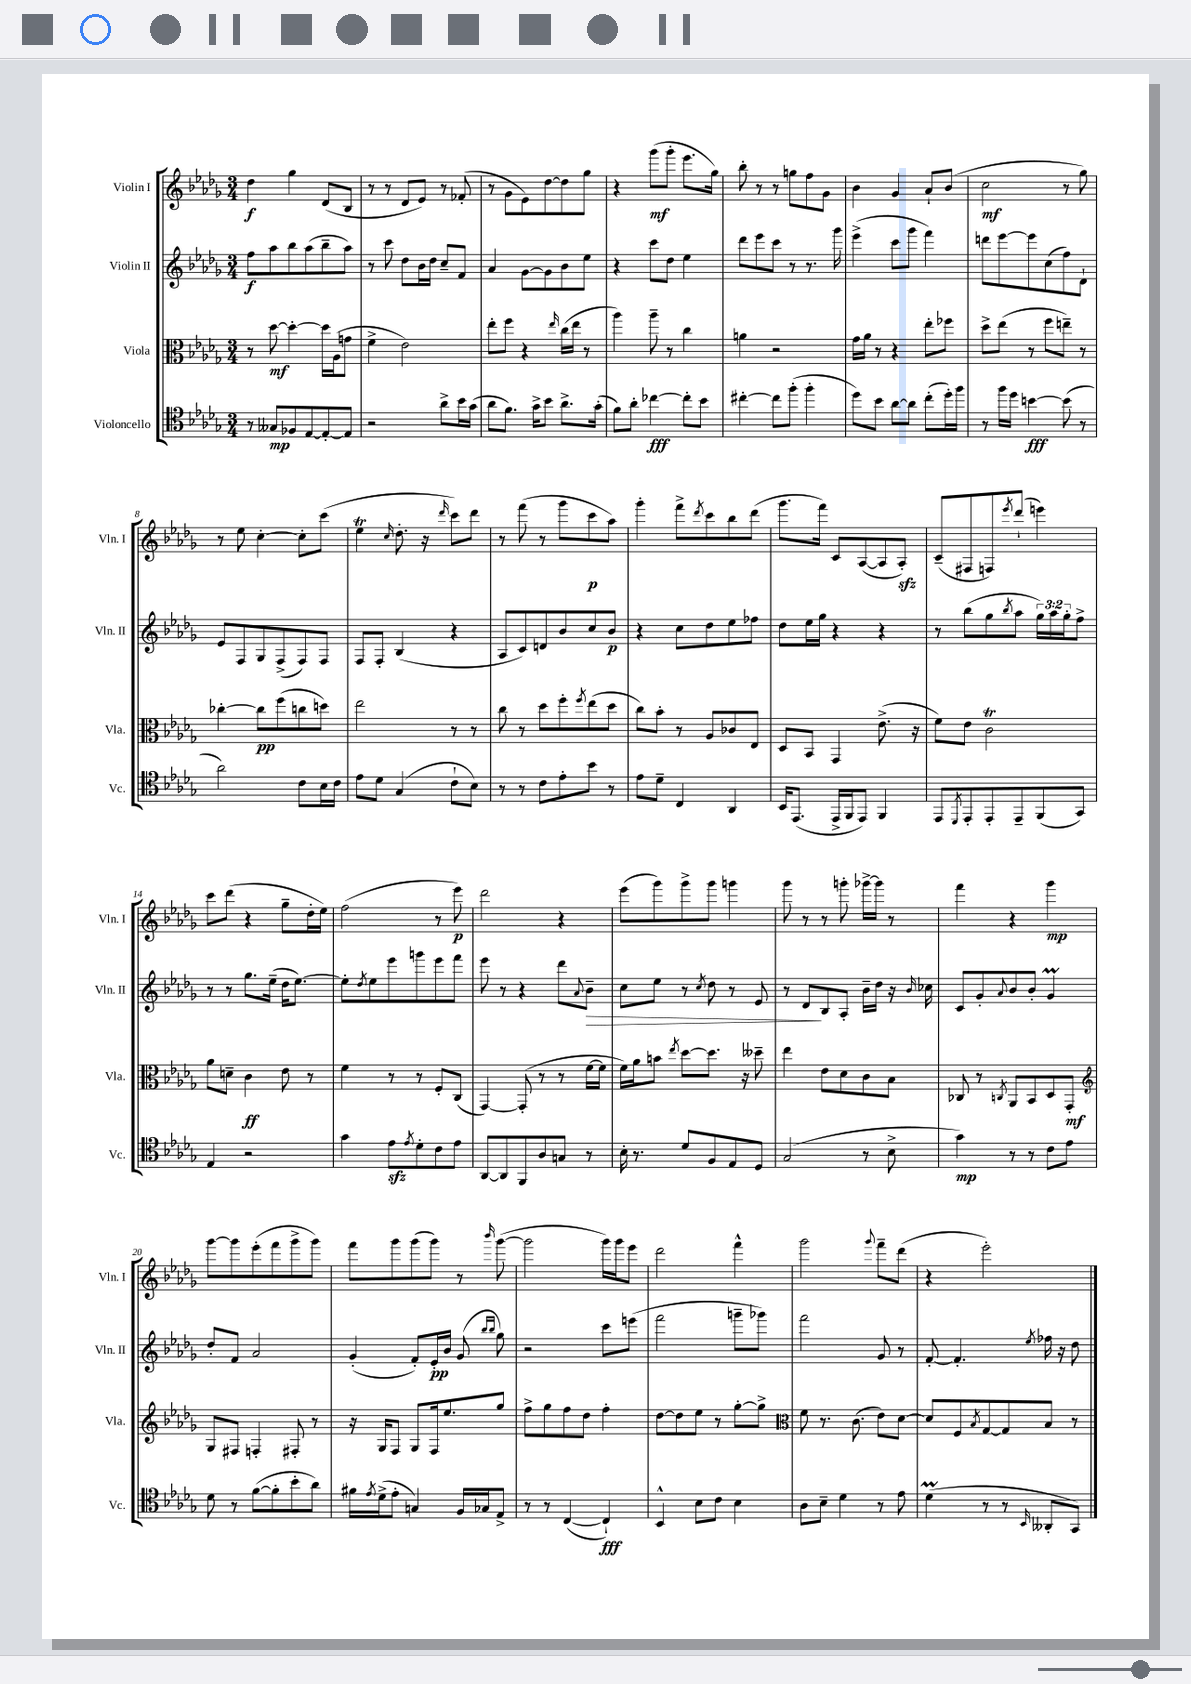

**kern	**dynam	**kern	**dynam	**kern	**dynam	**kern	**dynam
*part4	*part4	*part3	*part3	*part2	*part2	*part1	*part1
*staff4	*staff4	*staff3	*staff3	*staff2	*staff2	*staff1	*staff1
*I"Violoncello	*	*I"Viola	*	*I"Violin II	*	*I"Violin I	*
*I'Vc.	*	*I'Vla.	*	*I'Vln. II	*	*I'Vln. I	*
*clefC4	*	*clefC3	*	*clefG2	*	*clefG2	*
*k[b-e-a-d-g-]	*	*k[b-e-a-d-g-]	*	*k[b-e-a-d-g-]	*	*k[b-e-a-d-g-]	*
*M3/4	*	*M3/4	*	*M3/4	*	*M3/4	*
=1	=1	=1	=1	=1	=1	=1	=1
8r	.	8r	.	8ff\L	f	4dd-\	f
8G--X/L	mp	[8dd-\	mf	8aa-\	.	.	.
8F-X/	.	4dd-'\_	.	8bb-\	.	4gg-\	.
[8E-/	.	.	.	(8aa-\	.	.	.
8E-'/_	.	16dd-\LL]	.	8bb-~\	.	(8d-/L	.
.	.	(16A-\J	.	.	.	.	.
8E-/J]	.	8gn\J	.	8aa-\J)	.	8B-/J	.
=2	=2	=2	=2	=2	=2	=2	=2
2r	.	4f^\	.	8r	.	8r	.
.	.	.	.	8ccc\	.	8r	.
.	.	2e-\)	.	8dd-\L	.	8d-/L	.
.	.	.	.	16b-\L	.	8e-/J)	.
.	.	.	.	16dd-\JJ	.	.	.
8a-^\L	.	.	.	8cc~/L	.	8r	.
16b-\L	.	.	.	8f/J	.	(8f-X'/	.
(16g-\JJ	.	.	.	.	.	.	.
=3	=3	=3	=3	=3	=3	=3	=3
8a-\L	.	8ee-'\L	.	4a-/	.	8r	.
8.f\J)	.	8ff\J	.	.	.	8g-\L	.
.	.	4r	.	[8g-\L	.	8e-\)	.
16g-^\KL	.	.	.	.	.	.	.
8b-\J	.	.	.	8g-\]	.	[8dd-\	.
.	.	16qqee-/	.	.	.	.	.
8.a-^\L	.	(16cc\LL	.	8b-\	.	8dd-\]	.
.	.	16ee-\JJ	.	.	.	.	.
.	.	8r	.	8ee-\J	.	8gg-\J	.
(16g-'\Jk	.	.	.	.	.	.	.
=4	=4	=4	=4	=4	=4	=4	=4
8f\L)	.	4aa-\)	.	4r	.	4r	.
8a-'\J	.	.	.	.	.	.	.
[4cc-X\	fff	8aa-~\	.	8ccc\L	.	(8ggg-\L	mf
.	.	8r	.	8dd-\J	.	8ggg-'\J	.
8cc-'\L]	.	4cc\	.	4ee-\	.	8.eee-\L	.
8b-\J	.	.	.	.	.	.	.
.	.	.	.	.	.	16gg-\Jk)	.
=5	=5	=5	=5	=5	=5	=5	=5
[4cc#X'\	.	4an\	.	8ddd-\L	.	8bb-'\	.
.	.	.	.	8eee-\	.	8r	.
8cc#\L]	.	2r	.	8ccc\J	.	8r	.
(8ff'\J	.	.	.	8r	.	8ggn\L	.
4ff'\	.	.	.	8.r	.	8ff\	.
.	.	.	.	.	.	8g-\J	.
.	.	.	.	16ggg-\	.	.	.
=6	=6	=6	=6	=6	=6	=6	=6
8dd-\L)	.	16g-\LL	.	(4eee-^\	.	4b-\	.
.	.	16a-\JJ	.	.	.	.	.
8b-\J	.	8r	.	.	.	.	.
[8a-\L	.	4r	.	8ccc\L	.	4g-/	.
8a-\J]	.	.	.	8ggg-\J	.	.	.
(8cc'\L	.	8ee-'\L	.	4fff\)	.	8a-`/L	.
16dd-'\L)	.	8ff-X\J	.	.	.	(8b-/J	.
16ff\JJ	.	.	.	.	.	.	.
=7	=7	=7	=7	=7	=7	=7	=7
8r	.	8dd-^\L	.	8dddn\L	.	2cc\	mf
16ff\LL	.	(8ee-\J	.	[8eee-\	.	.	.
16dd-\JJ	.	.	.	.	.	.	.
[4bn\	fff	8r	.	8eee-\]	.	.	.
.	.	8ff\L	.	(8cc\	.	.	.
(8b\]	.	8een~\J)	.	8ff\)	.	8r	.
8r	.	8r	.	8d-`\J	.	8gg-\)	.
!!LO:LB:g=z
=8	=8	=8	=8	=8	=8	=8	=8
2a-\)	.	[4cc-X'\	.	8e-/L	.	8r	.
.	.	.	.	8F/	.	8ee-\	.
.	.	8cc-\L]	pp	8G-/	.	[4cc'\	.
.	.	(8ff\	.	(8F^/	.	.	.
8c\L	.	8ccn\	.	8F/)	.	8cc'\L]	.
16B-\L	.	8ddn\J)	.	8F/J	.	(8ccc\J	.
16c\JJ	.	.	.	.	.	.	.
=9	=9	=9	=9	=9	=9	=9	=9
8e-\L	.	2ee-\	.	8F/L	.	4ee-T\	.
8d-\J	.	.	.	8F'/J	.	.	.
.	.	.	.	.	.	16qqcc/	.
(4G-/	.	.	.	(4B-/	.	8.dd-'\	.
.	.	.	.	.	.	16r	.
.	.	.	.	.	.	16qqddd-/	.
8c`\L	.	8r	.	4r	.	8ccc\L)	.
8B-\J)	.	8r	.	.	.	8ddd-\J	.
=10	=10	=10	=10	=10	=10	=10	=10
8r	.	8cc\	.	8A-/L	.	8r	.
8r	.	8r	.	8c/)	.	(8fff\	.
8c\L	.	8dd-\L	.	8dn/	.	8r	.
8e-'\	.	8ff'\	.	8b-/	.	8ggg-\L	.
.	.	8qff/	.	.	.	.	.
8b-\J	.	(8ee-\	.	8cc/	.	8ccc\	p
8r	.	8dd-\J	.	8b-/J	p	8aa-\J)	.
=11	=11	=11	=11	=11	=11	=11	=11
8e-\L	.	8cc\L)	.	4r	.	4ggg-'\	.
8d-~\J	.	8b-'\J	.	.	.	.	.
4C/	.	8r	.	8cc\L	.	8fff^\L	.
.	.	.	.	.	.	8qddd-/	.
.	.	8A-/L	.	8dd-\	.	8ccc\	.
4AA-/	.	8c-X/	.	8ee-\	.	8bb-\	.
.	.	8E-/J	.	8ff-X\J	.	(8ddd-\J	.
=12	=12	=12	=12	=12	=12	=12	=12
16BB-/KL	.	8D-/L	.	8dd-\L	.	8.ggg-\L	.
(8.EE-/J	.	.	.	.	.	.	.
.	.	8BB-/J	.	16ee-\L	.	.	.
.	.	.	.	16gg-\JJ	.	16fff\Jk)	.
16EE-^/LL	.	4GG-/	.	4r	.	8c/L	.
16FF/J	.	.	.	.	.	.	.
8EE-/J)	.	.	.	.	.	([8A-/	.
4FF/	.	(8.e-^\	.	4r	.	8A-/]	.
.	.	.	.	.	.	8A-zz'/J)	.
.	.	16r	.	.	.	.	.
=13	=13	=13	=13	=13	=13	=13	=13
8EE-/L	.	8f\L)	.	8r	.	(8c~/L	.
8qDD-/	.	.	.	.	.	.	.
8EE-'/	.	8e-\J	.	(8bb-\L	.	8F#X/	.
8EE-'/	.	2ct\	.	8gg-\	.	8Fn/)	.
.	.	.	.	8qbb-/	.	8qeee-/	.
8EE-~/	.	.	.	8aa-\J	.	(8ddd-`/J	.
(8FF/	.	.	.	24gg-\LL)	.	4eeen\)	.
.	.	.	.	24aa-\	.	.	.
.	.	.	.	24gg-'\J	.	.	.
8GG-/J)	.	.	.	8ff^\J	.	.	.
!!LO:LB:g=z
=14	=14	=14	=14	=14	=14	=14	=14
4E-/	.	8a-\L	.	8r	.	8ccc\L	.
.	.	8dn~\J	.	8r	.	(8ddd-\J	.
2r	.	4c\	ff	8.gg-\L	.	4r	.
.	.	.	.	(16ee-~\Jk	.	.	.
.	.	8e-\	.	16dd-\KL	.	8gg-~\L	.
.	.	.	.	[8.ee-\J)	.	.	.
.	.	8r	.	.	.	16dd-'\L	.
.	.	.	.	.	.	16ee-\JJ)	.
=15	=15	=15	=15	=15	=15	=15	=15
4g-\	.	4f\	.	8ee-'\L]	.	(2ff\	.
.	.	.	.	8qdd-/	.	.	.
.	.	.	.	8ee-\	.	.	.
8e-zz\L	.	8r	.	8eee-\	.	.	.
8qe-/	.	.	.	.	.	.	.
8d-'\	.	8r	.	8gggn\	.	.	.
8c\	.	8F'/L	.	8eee-\	.	8r	.
8e-\J	.	(8C/J	.	8fff\J	.	8eee-\)	p
=16	=16	=16	=16	=16	=16	=16	=16
[8AA-/L	.	[4GG-/)	.	8eee-\	.	2ddd-\	.
8AA-/]	.	.	.	8r	.	.	.
8FF/	.	(8GG-'/]	.	4r	.	.	.
8A-/	.	8r	.	.	.	.	.
8Gn/J	.	8r	.	8ddd-\L	.	4r	.
.	.	.	.	8qqa-/	.	.	.
!	!	!	!	!	!LO:HP:b	!	!
8r	.	[16f\LL	.	8b-~\J	>	.	.
.	.	16f\JJ]	.	.	.	.	.
=17	=17	=17	=17	=17	=17	=17	=17
16B-'\	.	16f\LL)	.	8cc\L	.	(8eee-\L	.
8.r	.	16a-\J	.	.	.	.	.
.	.	8bn\J	.	8ee-\J	.	8ggg-\)	.
.	.	8qee-/	.	.	.	.	.
8d-/L	.	[8dd-\L	.	8r	.	8ggg-^\	.
.	.	.	.	8qcc/	.	.	.
8F/	.	8.dd-\J]	.	8dd-\	.	8ggg-\J	.
8E-/	.	.	.	8r	.	4gggn\	.
.	.	16r	.	.	.	.	.
8D-/J	.	8dd--X~\	.	8e-/	.	.	.
=18	=18	=18	=18	=18	=18	=18	=18
(2G-/	.	4ee-\	.	8r	.	8ggg-\	.
.	.	.	.	8d-/L	.	8r	.
.	.	8e-\L	.	8B-/	]	8r	.
.	.	8d-\	.	8A-'/J	.	8gggn'\	.
8r	.	8c\	.	16b-~\LL	.	[16ggg-X^\LL	.
.	.	.	.	16dd-\JJ	.	16ggg-\JJ]	.
8B-^\	.	8B-\J	.	16r	.	8r	.
.	.	.	.	16qqb-/	.	.	.
.	.	.	.	16cc-X\	.	.	.
=19	=19	=19	=19	=19	=19	=19	=19
4g-\)	mp	8C-X/	.	8c/L	.	4fff\	.
.	.	8r	.	8g-'/	.	.	.
.	.	8qCn/	.	8qqa-/	.	.	.
8r	.	8AA-/L	.	8b-/	.	4r	.
8r	.	8BB-/	.	8b-'/J	.	.	.
8c\L	.	8D-/	.	4g-M/	.	4ggg-\	mp
8e-\J	.	8GG-'/J	mf	.	.	.	.
!!LO:LB:g=z
=20	=20	=20	=20	=20	=20	=20	=20
*	*	*clefG2	*	*	*	*	*
8d-\	.	8G-/L	.	8dd-'/L	.	[8ggg-\L	.
8r	.	8F#X/J	.	8f/J	.	8ggg-\]	.
([8f\L	.	4Fn'/	.	2a-/	.	(8eee-'\	.
8f'\]	.	.	.	.	.	8fff\	.
8b-'\	.	8F#X'/	.	.	.	8ggg-^\	.
8a-\J)	.	8r	.	.	.	8ggg-\J)	.
=21	=21	=21	=21	=21	=21	=21	=21
16f#X\LL	.	16r	.	(4g-'/	.	8fff\L	.
8qe-/	.	.	.	.	.	.	.
(16d-^\J	.	16G-/KL	.	.	.	.	.
8e-'\J	.	8F/J	.	.	.	8ggg-\	.
4Gn/)	.	8G-/L	.	8f'/L)	.	(8ggg-\	.
.	.	16F/k	.	16e-'/L	pp	8ggg-\J)	.
.	.	8.ee-/	.	16b-/JJ	.	.	.
16F/LL	.	.	.	(8g-/	.	8r	.
16G-X/J	.	.	.	.	.	.	.
.	.	.	.	16qqbb-/LL	.	.	.
.	.	.	.	16qqbb-/JJ	.	16qqbbb-/	.
8E-^/J	.	8gg-/J	.	8gg-\)	.	([8ggg-\	.
=22	=22	=22	=22	=22	=22	=22	=22
8r	.	8ff^\L	.	2r	.	2ggg-\]	.
8r	.	8gg-\	.	.	.	.	.
([4C/	.	8ff\	.	.	.	.	.
.	.	8dd-\J	.	.	.	.	.
4C`/])	fff	4ff'\	.	8ccc\L	.	16ggg-\LL)	.
.	.	.	.	.	.	16ggg-\J	.
.	.	.	.	(8eeen\J	.	8eee-\J	.
=23	=23	=23	=23	=23	=23	=23	=23
4BB-^^/	.	[8dd-\L	.	2fff\	.	2ddd-\	.
.	.	8dd-\]	.	.	.	.	.
8B-\L	.	8ee-\J	.	.	.	.	.
8c\J	.	8r	.	.	.	.	.
4B-\	.	[8gg-'\L	.	8gggn~\L	.	4fff^^\	.
.	.	8gg-^\J]	.	8ggg-X\J)	.	.	.
=24	=24	=24	=24	=24	=24	=24	=24
*	*	*clefC3	*	*	*	*	*
8A-\L	.	8f\	.	2fff\	.	2ggg-\	.
8B-~\J	.	8.r	.	.	.	.	.
4d-\	.	.	.	.	.	.	.
.	.	(8.c\	.	.	.	.	.
.	.	.	.	.	.	8qqggg-/	.
8r	.	8e-\L)	.	8g-/	.	8fff~\L	.
8e-\	.	[8d-\J	.	8r	.	(8ddd-\J	.
=25	=25	=25	=25	=25	=25	=25	=25
(4d-M\	.	8d-/L]	.	[8f'/	.	4r	.
.	.	8F/	.	4.f'/]	.	.	.
.	.	8qB-/	.	.	.	.	.
8r	.	[8G-/	.	.	.	2eee-'\)	.
8r	.	8G-/]	.	.	.	.	.
16qqBB-/	.	.	.	8qee-/	.	.	.
8AA--X'/L	.	8B-/J	.	16ff-X\	.	.	.
.	.	.	.	16r	.	.	.
8GG-/J)	.	8r	.	8dd-\	.	.	.
==	==	==	==	==	==	==	==
*-	*-	*-	*-	*-	*-	*-	*-
